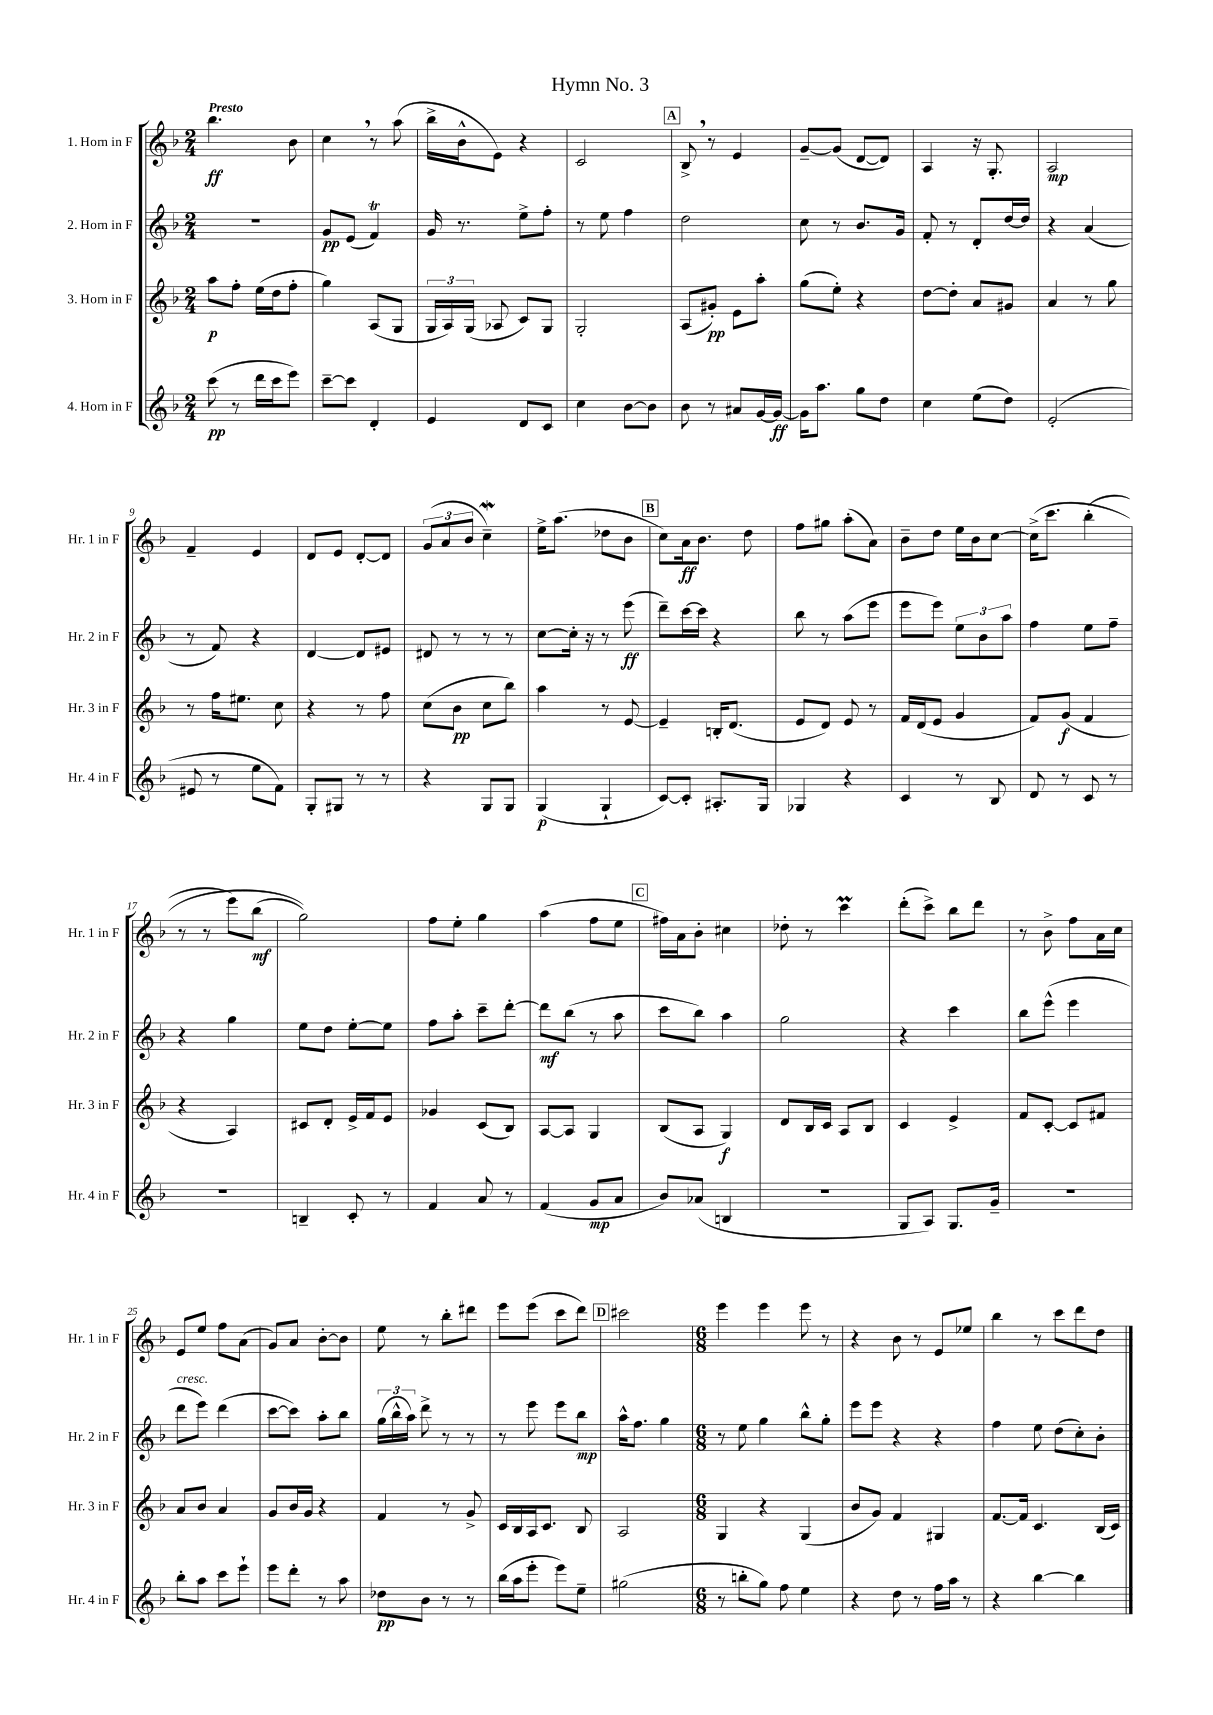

**kern	**kern	**kern	**kern
*staff4	*staff3	*staff2	*staff1
*clefG2	*clefG2	*clefG2	*clefG2
*k[b-]	*k[b-]	*k[b-]	*k[b-]
*M2/4	*M2/4	*M2/4	*M2/4
(8ccc\	8aa\L	2r	4.bb-\
8r	8ff'\J	.	.
16ddd\LL	(16ee\LL	.	.
16ccc\J	16dd\J	.	.
8eee\J)	8ff'\J	.	8b-\
=	=	=	=
[8ccc~\L	4gg\)	8g/L	4cc\
8ccc\]J	.	(8e/J	.
4d'/	(8A/L	4f/)	8r
.	8G/J	.	(8aa\
=	=	=	=
4e/	24G/LL	16g/	16bb-^\LL
.	24A/)	.	.
.	.	8.r	16b-^^\J
.	(24G/JJ	.	.
.	8A-/	.	8e\J)
8d/L	8c/L)	8ee^\L	4r
8c/J	8G/J	8ff'\J	.
=	=	=	=
4cc\	2G'/	8r	2c/
.	.	8ee\	.
[8b-\L	.	4ff\	.
8b-\]J	.	.	.
=	=	=	=
8b-\	(8A/L	2dd\	8B-^/
8r	8g#'/J)	.	8r
8a#/L	8e\L	.	4e/
[16g/L	8aa'\J	.	.
16g/_JJ	.	.	.
=	=	=	=
16g\]LK	(8gg\L	8cc\	[8g~/L
8.aa\J	.	.	.
.	8ee'\J)	8r	(8g/]J
8gg\L	4r	8.b-/L	[8d/L
8dd\J	.	.	8d/]J)
.	.	16g/Jk	.
=	=	=	=
4cc\	[8dd\L	8f'/	4A/
.	8dd'\]J	8r	.
(8ee\L	8a/L	8d'/L	16r
.	.	.	8.G'/
8dd\J)	8g#/J	[16dd/L	.
.	.	16dd/]JJ	.
=	=	=	=
(2e'/	4a/	4r	2A/
.	8r	(4a/	.
.	8gg\	.	.
=	=	=	=
8e#/	8r	8r	4f~/
8r	16ff\LK	8f/)	.
.	8.ee#\J	.	.
8ee\L	.	4r	4e/
8f\J)	8cc\	.	.
=	=	=	=
8G'/L	4r	[4d/	8d/L
8G#/J	.	.	8e/J
8r	8r	8d/]L	[8d'/L
8r	8ff\	8e#/J	8d/]J
=	=	=	=
4r	(8cc\L	8d#/	(12g/L
.	.	.	12a/
.	8b-\J	8r	.
.	.	.	12b-/J
8G/L	8cc\L	8r	4cc~\)
8G/J	8bb-\J)	8r	.
=	=	=	=
(4G/	4aa\	[8cc\L	16ee^\LK
.	.	.	(8.aa\J
.	.	16cc'\]Jk	.
.	.	16r	.
4G`/	8r	8r	8dd-\L
.	[8e/	(8eee\	8b-\J
=	=	=	=
[8c/L)	4e~/]	8ddd~\L)	8cc\L)
8c'/]J	.	[16ccc\L	16a\k
.	.	16ccc\]JJ	8.b-\J
8.A#'/L	16B'/LK	4r	.
.	(8.d/J	.	.
.	.	.	8dd\
16G/Jk	.	.	.
=	=	=	=
4G-/	8e/L	8bb-\	8ff\L
.	8d/J)	8r	8gg#\J
4r	8e/	(8aa\L	(8aa'\L
.	8r	8eee\J	8a\J)
=	=	=	=
4c/	16f/LL	8eee\L	8b-~\L
.	(16d/J	.	.
.	8e/J	8eee\J)	8dd\J
8r	4g/	12ee\L	16ee\LL
.	.	.	16b-\J
.	.	12b-\	.
8B-/	.	.	[8cc\J
.	.	12aa\J	.
=	=	=	=
8d/	8f/L)	4ff\	&(16cc^\]LK
.	.	.	8.ccc\J
8r	(8g/J	.	.
8c/	4f/	8ee\L	(4bb-'\
8r	.	8ff~\J	.
=	=	=	=
2r	4r	4r	8r
.	.	.	8r
.	4A/)	4gg\	8eee\L)
.	.	.	(8bb-\J
=	=	=	=
4B~/	8c#/L	8ee\L	2gg\)&)
.	8d'/J	8dd\J	.
8c'/	16e^/LL	[8ee'\L	.
.	16f/J	.	.
8r	8e/J	8ee\]J	.
=	=	=	=
4f/	4g-/	8ff\L	8ff\L
.	.	8aa'\J	8ee'\J
8a/	(8c/L	8ccc~\L	4gg\
8r	8B-/J)	[8ddd'\J	.
=	=	=	=
(4f/	[8A/L	8ddd\]L	(4aa\
.	8A/]J	(8bb-\J	.
8g/L	4G/	8r	8ff\L
8a/J	.	8aa\	8ee\J
=	=	=	=
8b-/L)	(8B-/L	8ccc\L	16ff#\LL)
.	.	.	16a\J
(8a-/J	8A/J	8bb-\J)	8b-'\J
4B/	4G/)	4aa\	4cc#\
=	=	=	=
2r	8d/L	2gg\	8dd-'\
.	16B-/L	.	8r
.	16c/JJ	.	.
.	8A/L	.	4ccc\
.	8B-/J	.	.
=	=	=	=
8G/L	4c/	4r	(8ddd'\L
8A/J)	.	.	8ccc^\J)
8.G/L	4e^/	4ccc\	8bb-\L
.	.	.	8ddd\J
16g~/Jk	.	.	.
=	=	=	=
2r	8f/L	8bb-\L	8r
.	[8c'/J	(8eee^^\J	8b-^\
.	8c/]L	4eee\	8ff\L
.	8f#/J	.	16a\L
.	.	.	16cc\JJ
=	=	=	=
8bb-'\L	8a/L	8ddd\L	8e/L
8aa\J	8b-/J	8eee\J)	8ee/J
8ccc\L	4a/	(4ddd\	8ff\L
8eee`\J	.	.	(8a\J
=	=	=	=
8eee\L	8g/L	[8ccc\L	8g/L)
8ddd'\J	16b-/L	8ccc\]J)	8a/J
.	16g/JJ	.	.
8r	4r	8aa'\L	[8b-'\L
8aa\	.	8bb-\J	8b-\]J
=	=	=	=
8dd-\L	4f/	(24gg\LL	8ee\
.	.	24bb-^^\	.
.	.	24aa\JJ)	.
8b-\J	.	8ddd^\	8r
8r	8r	8r	8bb-'\L
8r	8g^/	8r	8ddd#\J
=	=	=	=
(16bb-\LL	16c/LL	8r	8eee\L
16aa\J	16B-/	.	.
8eee'\J	16A/J	8eee\	(8eee\J
.	8.c/J	.	.
8eee\L)	.	8eee\L	8ccc\L
8ee~\J	8B-/	8bb-\J	8ddd\J)
=	=	=	=
(2gg#\	2A/	16aa^^\LK	2ccc#\
.	.	8.ff\J	.
.	.	4gg\	.
=	=	=	=
*M6/8	*M6/8	*M6/8	*M6/8
8r	4G/	8r	4eee\
8bb'\L	.	8ee\	.
8gg\J)	4r	4gg\	4eee\
8ff\	.	.	.
4ee\	(4G/	8bb-^^\L	8eee\
.	.	8gg'\J	8r
=	=	=	=
4r	8b-/L	8eee\L	4r
.	8g/J)	8eee\J	.
8dd\	4f/	4r	8b-\
8r	.	.	8r
16ff\LL	4G#/	4r	8e/L
16aa\JJ	.	.	.
8r	.	.	8ee-/J
=	=	=	=
4r	[8.f/L	4ff\	4bb-\
.	16f/]Jk	.	.
[4bb-\	4.c/	8ee\	8r
.	.	(8dd\L	8ccc\L
4bb-\]	.	8cc'\)	8ddd\
.	(16B-/LL	8b-'\J	8dd\J
.	16c/JJ)	.	.
==	==	==	==
*-	*-	*-	*-
